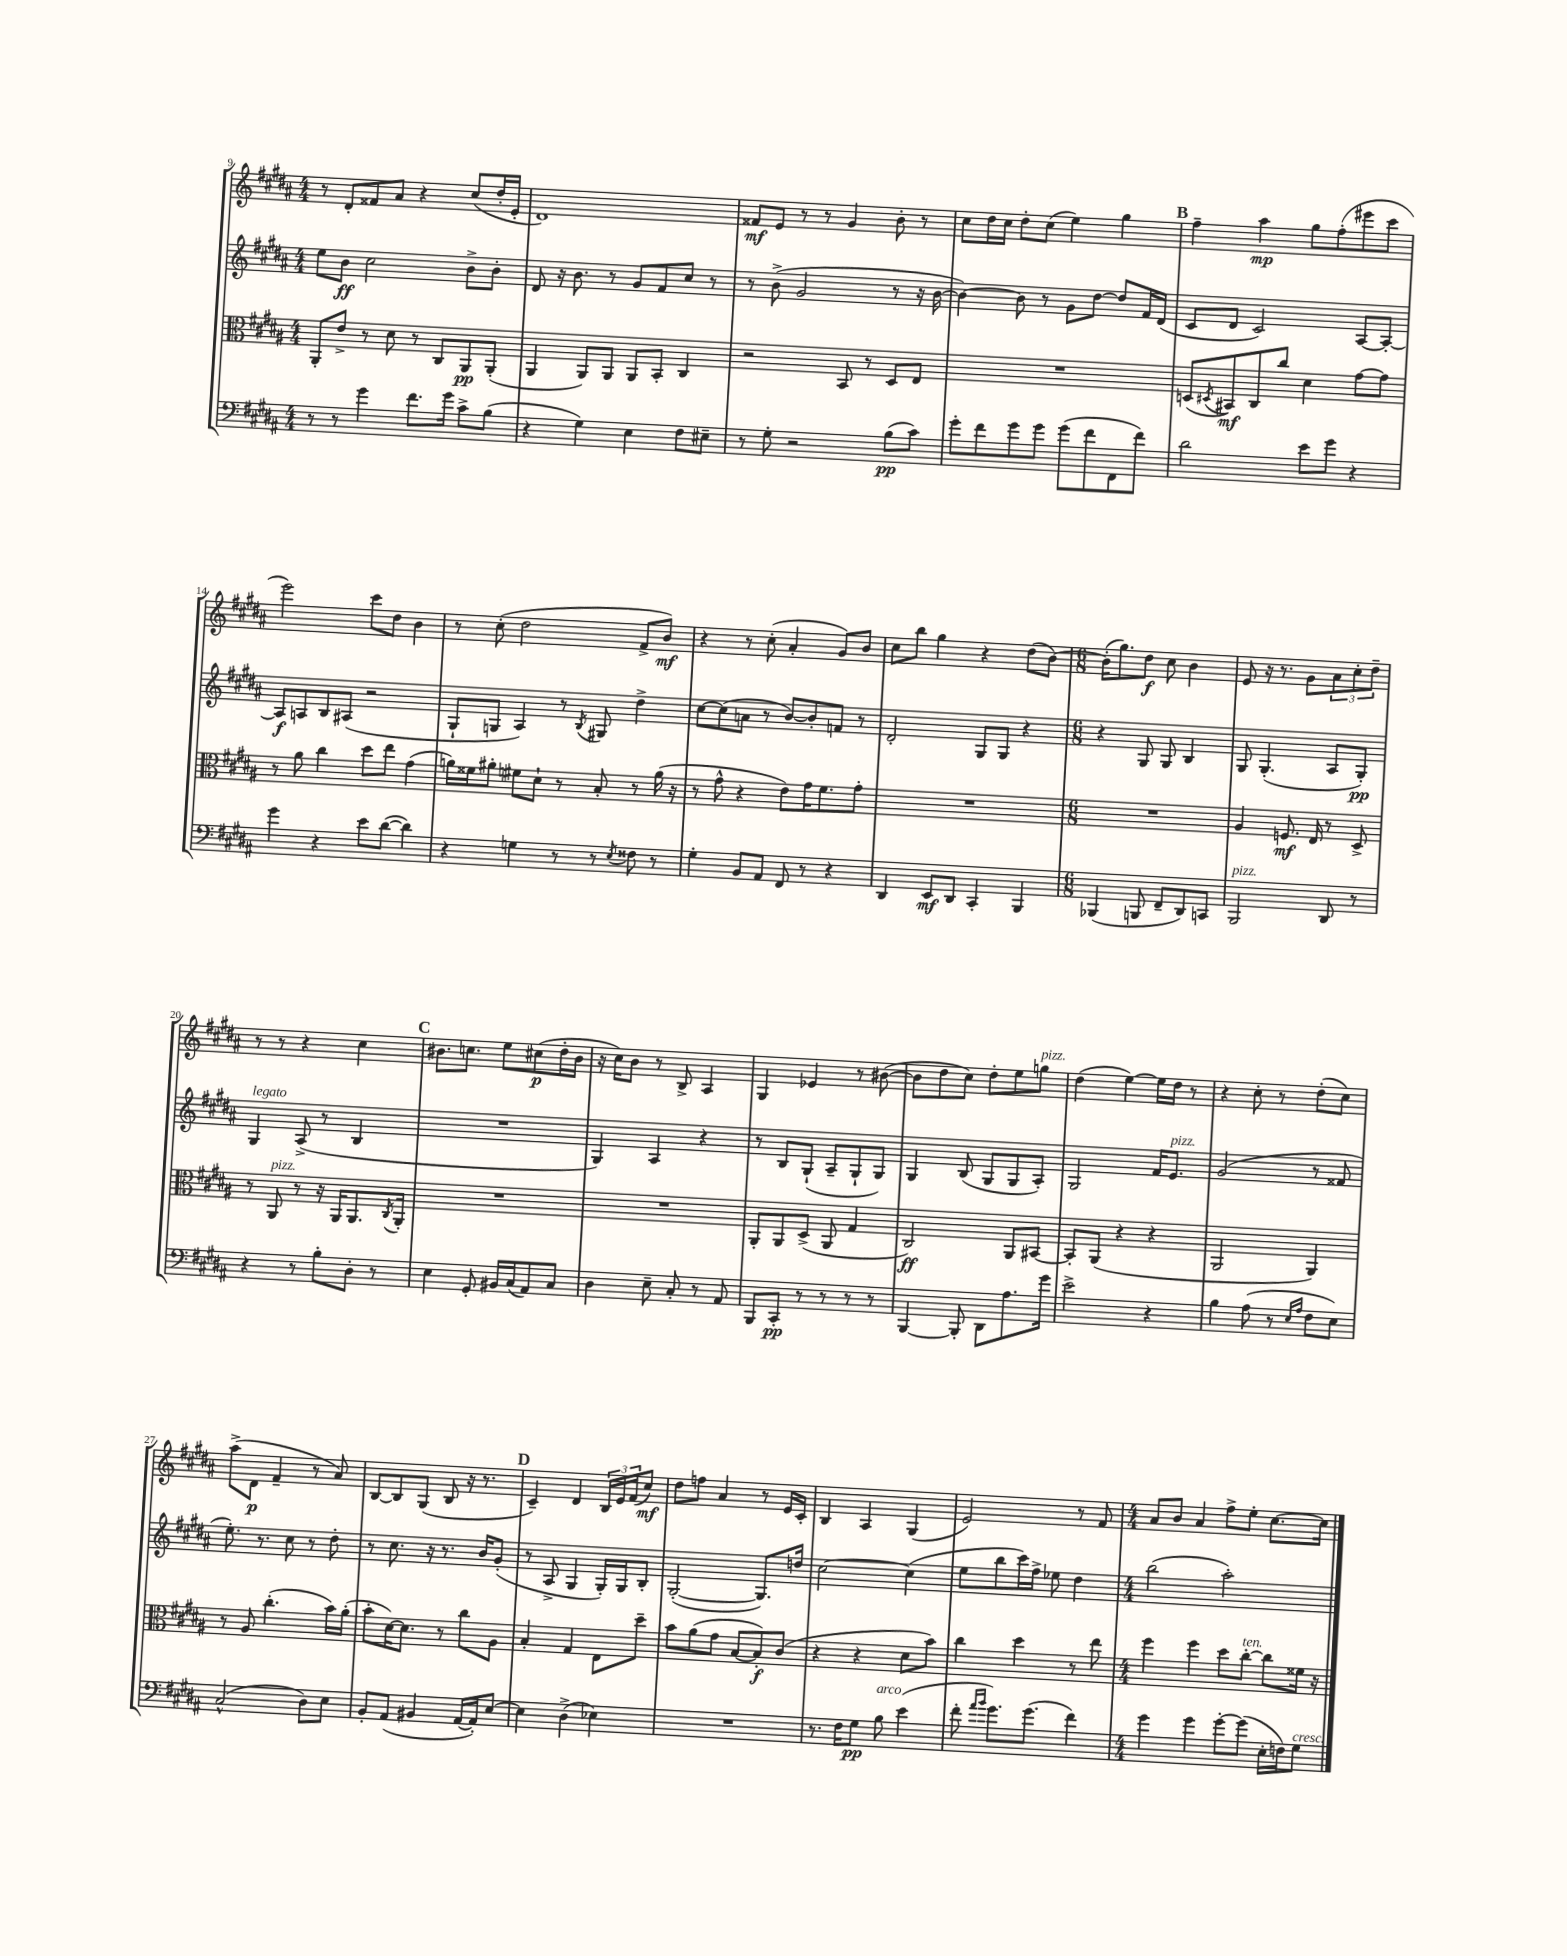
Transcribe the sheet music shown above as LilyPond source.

<<
\new StaffGroup <<
\new Staff = "s0" {
    \clef treble \key b \major \numericTimeSignature \time 4/4
    r8 dis'8-. fisis'8 ais'8 r4 cis''8( dis''16-. e'16-. |
    dis'1) |
    fisis'8\mf e'8 r8 r8 gis'4 b'8-. r8 |
    cis''8 dis''16 cis''16 dis''8-. cis''8( e''4) gis''4 |
    \mark \markup { \bold "B" } fis''4-- ais''4\mp gis''8 fis''8-.( eis'''8 cis'''8 |
    e'''2) cis'''8 dis''8 b'4 |
    r8 cis''8-.( dis''2 fis'8-> b'8\mf) |
    r4 r8 cis''8-.( ais'4-. gis'8) b'8 |
    cis''8 b''8 gis''4 r4 dis''8( b'8~) |
    \numericTimeSignature \time 6/8 b'16-.( gis''8.) dis''8\f cis''8 b'4 |
    e'8 r16 r8. gis'8 \tuplet 3/2 { ais'8 cis''8-. dis''8-- } |
    r8 r8 r4 cis''4 |
    \mark \markup { \bold "C" } bis'8. c''8. e''8 cis''8\p( dis''16-. bis'16 |
    r16 cis''16) b'8 r8 b8-> ais4 |
    gis4 ees'4 r8 bis'8~( |
    bis'8 dis''8 cis''8) dis''8-. e''8 g''8^\markup { \italic "pizz." } |
    dis''4( e''4~) e''16 dis''16 r8 |
    r4 cis''8-. r8 dis''8-.( cis''8) |
    ais''8->( dis'8\p fis'4-- r8 ais'8) |
    b8~ b8 gis8( b8 r16 r8. |
    \mark \markup { \bold "D" } cis'4--) dis'4 \tuplet 3/2 { b16 e'16 fis'16( } cis''8\mf) |
    dis''8 f''8 ais'4 r8 e'16 cis'16-. |
    b4 ais4 gis4( |
    e'2) r8 fis'8 |
    \numericTimeSignature \time 4/4 ais'8 b'8 ais'4 fis''8-> e''8-. cis''8.~ cis''16 \bar "|." |
}
\new Staff = "s1" {
    \clef treble \key b \major \numericTimeSignature \time 4/4
    e''8 b'8\ff cis''2 b'8-> b'8-. |
    dis'8 r16 b'8. r8 gis'8 fis'8 cis''8 r8 |
    r8 b'8->( gis'2 r8 r16 b'16~ |
    b'4~) b'8 r8 gis'8 dis''8~ dis''8 fis'16 dis'16( |
    \mark \markup { \bold "B" } cis'8 dis'8 cis'2) ais8~ ais8~-. |
    ais8\f a8 b8 ais8( r2 |
    gis8-! g8 ais4) r8 \acciaccatura { b8 } gis8 dis''4-> |
    cis''8~ cis''8( a'8 r8 b'8~) b'8-. f'8 r8 |
    dis'2-. gis8 gis8 r4 |
    \numericTimeSignature \time 6/8 r4 gis8 gis8 b4 |
    gis8 gis4.-.( ais8 gis8-.\pp) |
    gis4^\markup { \italic "legato" } ais8->( r8 b4 |
    \mark \markup { \bold "C" } R2. |
    gis4) ais4 r4 |
    r8 b8 gis8-!( ais8-- gis8-! gis8) |
    gis4 b8( gis8 gis8 ais8-.) |
    gis2 fis'16 e'8.^\markup { \italic "pizz." } |
    gis'2( r8 fisis'8 |
    e''8.-.) r8. cis''8 r8 dis''8-. |
    r8 cis''8. r16 r8. b'16 gis'8-.( |
    \mark \markup { \bold "D" } r8 ais8-> gis4 gis16-.) gis16 b8-. |
    gis2~-.( gis8.) d''16 |
    cis''2~ cis''4( |
    e''8 b''8 cis'''16) fis''16-> ees''8 dis''4 |
    \numericTimeSignature \time 4/4 b''2( ais''2-.) \bar "|." |
}
\new Staff = "s2" {
    \clef alto \key b \major \numericTimeSignature \time 4/4
    ais,8-. e'8-> r8 dis'8 r8 cis8 ais,8\pp ais,8-.( |
    ais,4 ais,8) ais,8 ais,8 b,8-. cis4 |
    r2 b,8 r8 dis8 e8 |
    R1 |
    \mark \markup { \bold "B" } d8( \acciaccatura { dis8 } bis,8\mf) cis8 cis''8 dis'4 gis'8~ gis'8 |
    r8 ais'8 cis''4 dis''8 e''8 gis'4( |
    a'16) fisis'16 ais'8-. fis'8 dis'8-! r8 b8-. r8 ais'16( r16 |
    r8 gis'8-^ r4 e'8) gis'16 fis'8. gis'8-. |
    R1 |
    \numericTimeSignature \time 6/8 R2. |
    ais4 f8.\mf e16 r8 dis8-> |
    r8 ais,8^\markup { \italic "pizz." } r8 r16 ais,16 ais,8. \acciaccatura { cis8 } ais,16-. |
    \mark \markup { \bold "C" } R2. |
    R2. |
    ais,8-. ais,8 dis8->( ais,8 gis4 |
    cis2\ff) ais,8 bis,8~ |
    bis,8-. ais,8( r4 r4 |
    ais,2 ais,4) |
    r8 ais8 cis''4.-.( b'16) ais'16-.( |
    b'8-. dis'16~) dis'8. r8 cis''8 ais8 |
    \mark \markup { \bold "D" } b4-. gis4 e8 dis''8-- |
    b'8 ais'8( gis'8 b8~ b8-.\f) cis'8( |
    r4 r4 dis'8 b'8) |
    cis''4 dis''4 r8 e''8 |
    \numericTimeSignature \time 4/4 fis''4 fis''4 dis''8 cis''8~-.^\markup { \italic "ten." } cis''8 fisis'16 r16 \bar "|." |
}
\new Staff = "s3" {
    \clef bass \key b \major \numericTimeSignature \time 4/4
    r8 r8 gis'4 fis'8. gis'16 cis'8-> b8( |
    r4 gis4) e4 fis8 eis8-- |
    r8 gis8-. r2 b8\pp( cis'8) |
    gis'8-. fis'8 gis'8 gis'8 gis'8( fis'8 fis,8 fis'8) |
    \mark \markup { \bold "B" } dis'2 e'8 gis'8 r4 |
    gis'4 r4 e'8 dis'8~( dis'4) |
    r4 g4 r8 r8 \acciaccatura { e8 } fisis8 r8 |
    gis4-. b,8 ais,8 fis,8 r8 r4 |
    dis,4 e,8\mf dis,8 cis,4-. b,,4 |
    \numericTimeSignature \time 6/8 bes,,4( b,,8 fis,8-- dis,8) c,8 |
    b,,2^\markup { \italic "pizz." } dis,8 r8 |
    r4 r8 b8-. dis8-. r8 |
    \mark \markup { \bold "C" } e4 gis,8-. bis,16 cis16( ais,8) cis8 |
    dis4 e8-- cis8-. r8 ais,8 |
    b,,8 cis,8-.\pp r8 r8 r8 r8 |
    b,,4~ b,,8-. dis,8 ais8. gis'16 |
    e'2-> r4 |
    b4 ais8( r8 \grace { e16 ais16 } fis8 e8) |
    cis2-^( dis8) e8 |
    b,8-. ais,8( bis,4 ais,16~ ais,16-.) e8~ |
    \mark \markup { \bold "D" } e4 dis4->( ees4) |
    R2. |
    r8. fis16 gis8\pp b8^\markup { \italic "arco" } e'4( |
    fis'8-. \grace { ais'16 b'16 } gis'8.) gis'8.( fis'4) |
    \numericTimeSignature \time 4/4 gis'4 gis'4 gis'8~-. gis'8( e16-. f16) gis8^\markup { \italic "cresc." } \bar "|." |
}
>>
>>
\layout { \context { \Score currentBarNumber = #9 } }
